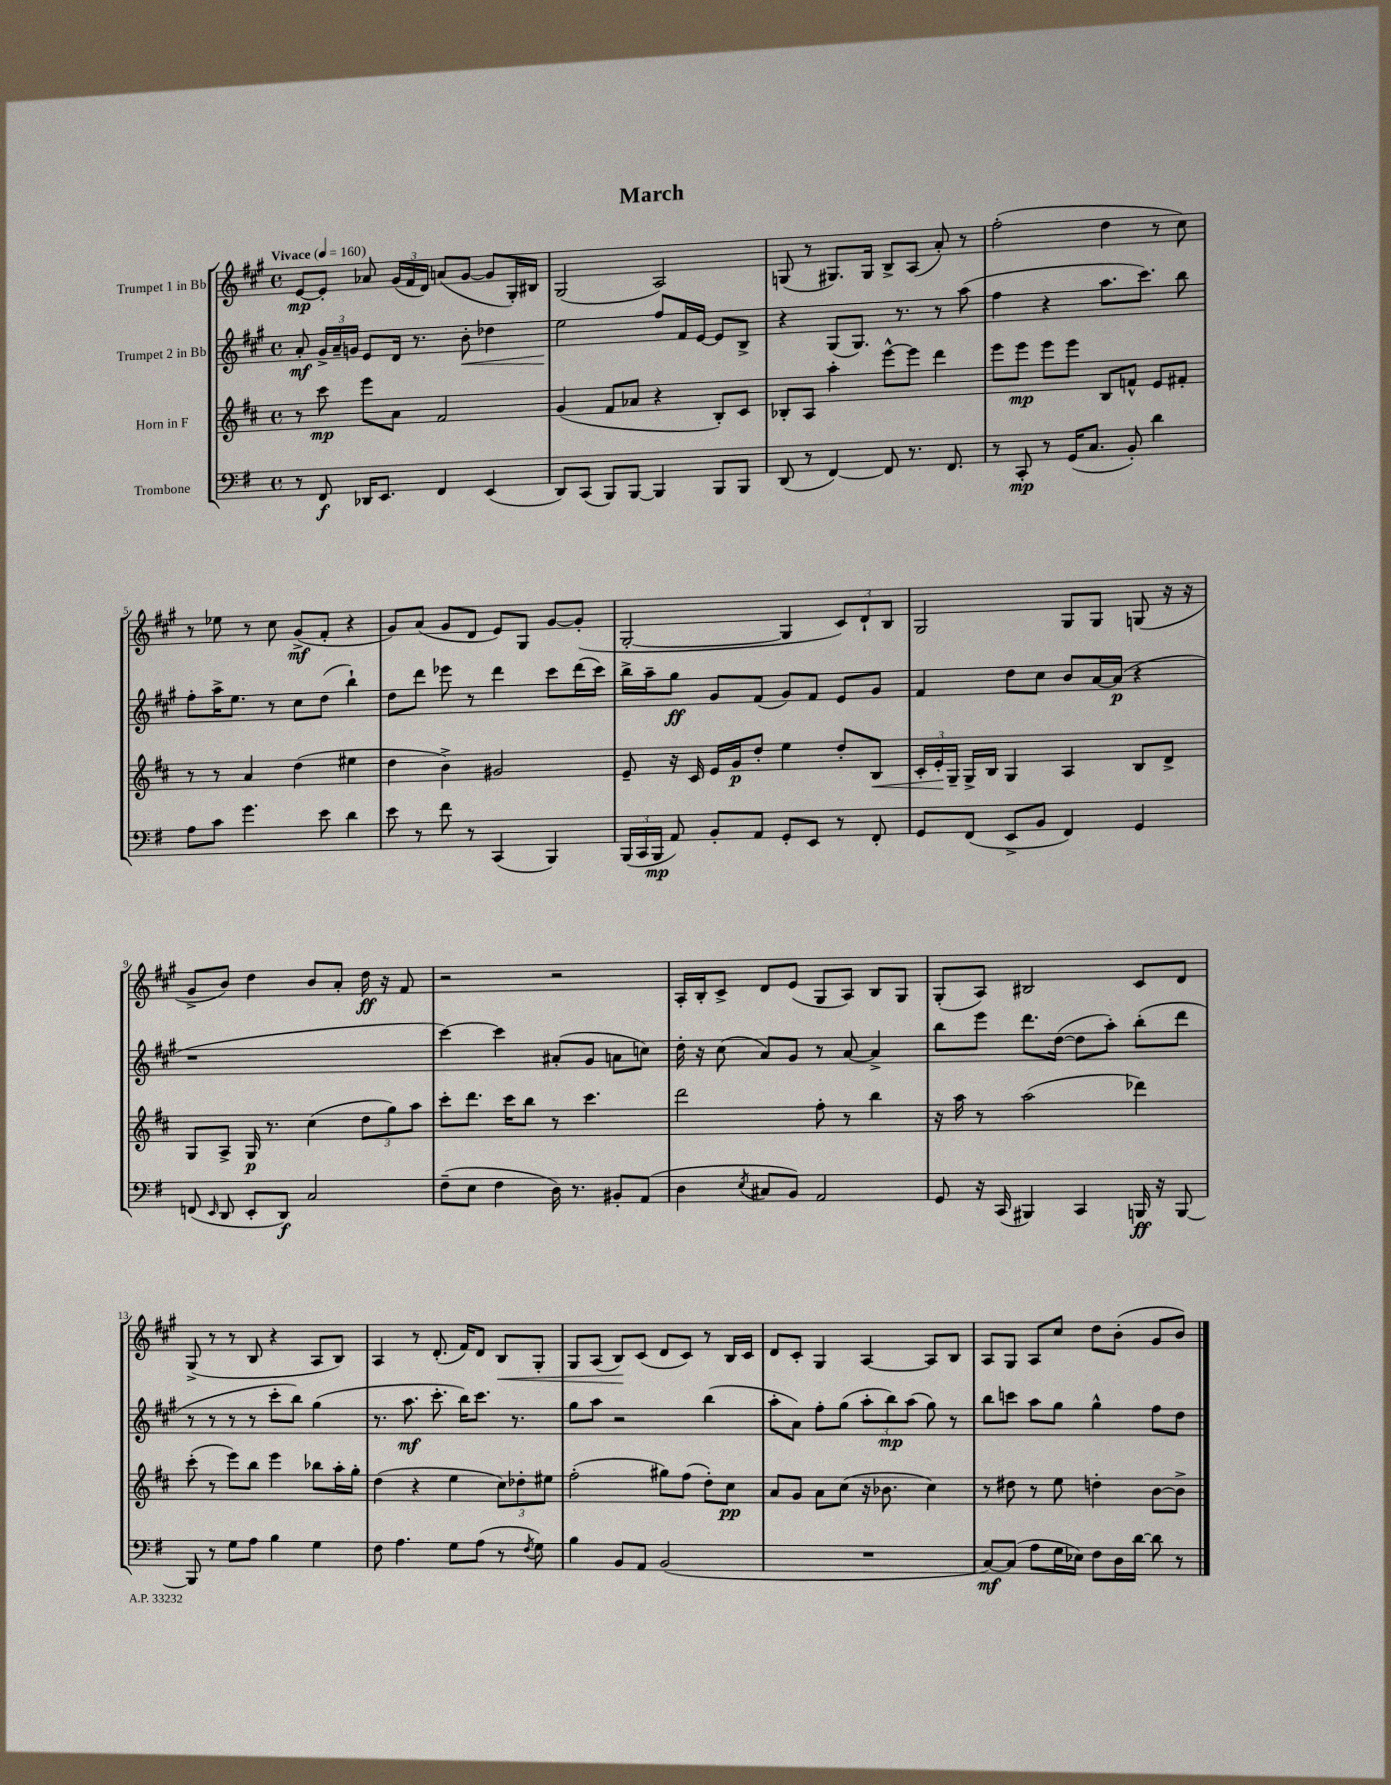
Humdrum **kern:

**kern	**dynam	**kern	**dynam	**kern	**dynam	**kern	**dynam
*part4	*part4	*part3	*part3	*part2	*part2	*part1	*part1
*staff4	*staff4	*staff3	*staff3	*staff2	*staff2	*staff1	*staff1
*I"Trombone	*	*I"Horn in F	*	*I"Trumpet 2 in Bb	*	*I"Trumpet 1 in Bb	*
*clefF4	*	*clefG2	*	*clefG2	*	*clefG2	*
*k[f#]	*	*k[f#c#]	*	*k[f#c#g#]	*	*k[f#c#g#]	*
*M4/4	*	*M4/4	*	*M4/4	*	*M4/4	*
*met(c)	*	*met(c)	*	*met(c)	*	*met(c)	*
*MM160	*	*MM160	*	*MM160	*	*MM160	*
=1	=1	=1	=1	=1	=1	=1	=1
!	!	!	!	!	!	!LO:TX:a:B:t=Vivace	!
8r	.	8r	.	8a'/	mf	[8e/L	mp
8FF#/	f	8ccc#\	mp	24g#^/LL	.	8e'/J]	.
.	.	.	.	24a~/	.	.	.
.	.	.	.	24gn/JJ	.	.	.
16DD-X/KL	.	8eee\L	.	8e/L	.	8a-X/	.
8.EE/J	.	.	.	.	.	.	.
.	.	8a\J	.	16d/Jk	.	(24g#/LL	.
.	.	.	.	.	.	24f#/	.
.	.	.	.	8.r	.	.	.
.	.	.	.	.	.	24d/JJ)	.
4FF#/	.	2f#/	.	.	.	(8an/L	.
!	!	!	!	!	!LO:HP:b	!	!
.	.	.	.	8b'\	<	[8g#/J	.
(4EE/	.	.	.	4dd-X\	.	8g#/L]	.
.	.	.	.	.	.	16G#'/L)	.
.	.	.	.	.	.	16B#X/JJ	.
=2	=2	=2	=2	=2	=2	=2	=2
8DD/L)	.	(4g/	.	2ee\	.	(2G#/	.
(8CC/J	.	.	.	.	.	.	.
8BBB/L)	.	8f#/L	.	.	.	.	.
[8BBB/J	.	8a-X/J	.	.	.	.	.
4BBB/]	.	4r	.	8ff#/L	[	2A/)	.
.	.	.	.	16f#/L	.	.	.
.	.	.	.	[16e/JJ	.	.	.
8BBB/L	.	8B'/L)	.	8e/L]	.	.	.
8BBB/J	.	8c#/J	.	8B^/J	.	.	.
=3	=3	=3	=3	=3	=3	=3	=3
(8DD/	.	8B-X'/L	.	4r	.	(8Gn/	.
8r	.	8A/J	.	.	.	8r	.
[4FF#/)	.	4aa'\	.	(8G#/L	.	8.G#X/L)	.
.	.	.	.	8.G#/J)	.	.	.
.	.	.	.	.	.	16G#/Jk	.
8FF#/]	.	[8eee^^\L	.	.	.	8B^/L	.
.	.	.	.	8.r	.	.	.
8.r	.	8eee\J]	.	.	.	(8A/J	.
.	.	4ddd\	.	8r	.	8a'/)	.
8.FF#/	.	.	.	.	.	.	.
.	.	.	.	(8aa\	.	8r	.
=4	=4	=4	=4	=4	=4	=4	=4
8r	.	8eee\L	.	4ff#\	.	(2ff#'\	.
8CC'/	mp	8eee\J	mp	.	.	.	.
8r	.	8eee\L	.	4r	.	.	.
(16GG/KL	.	8eee\J	.	.	.	.	.
8.C/J	.	.	.	.	.	.	.
.	.	8B/L	.	8.aa\L	.	4dd\	.
8BB'/)	.	8fn^^/J	.	.	.	.	.
.	.	.	.	8.ccc#\J)	.	.	.
4d\	.	8e/L	.	.	.	8r	.
.	.	8f#X'/J	.	8bb\	.	8cc#\)	.
!!LO:LB:g=z
=5	=5	=5	=5	=5	=5	=5	=5
8A\L	.	8r	.	8ff#'\L	.	8r	.
8c\J	.	8r	.	16aa^\K	.	8ee-X\	.
.	.	.	.	8.ee\J	.	.	.
4.g\	.	4a/	.	.	.	8r	.
.	.	.	.	8r	.	8cc#\	.
.	.	(4dd\	.	8cc#\L	.	(8g#^/L	mf
8e\	.	.	.	(8dd\J	.	8f#'/J	.
4d\	.	4ee#X\	.	4bb`\)	.	4r	.
=6	=6	=6	=6	=6	=6	=6	=6
8e\	.	4dd\	.	8dd\L	.	8g#/L)	.
8r	.	.	.	8ddd\J	.	(8a/J	.
8f#\	.	4b^\)	.	8eee-X\	.	8g#/L	.
8r	.	.	.	8r	.	8d/J	.
(4CC/	.	2g#X/	.	4ddd\	.	8e/L)	.
.	.	.	.	.	.	8G#/J	.
4BBB/)	.	.	.	8ccc#\L	.	[8g#/L	.
.	.	.	.	(16ddd\L	.	(8g#'/J]	.
.	.	.	.	16ccc#\JJ)	.	.	.
=7	=7	=7	=7	=7	=7	=7	=7
(24BBB/LL	.	8e~/	.	16bb^\LL	.	[2G#'/	.
24CC/	.	.	.	.	.	.	.
.	.	.	.	16aa~\J	.	.	.
24BBB/JJ	mp	.	.	.	.	.	.
8AA/)	.	16r	.	8gg#\J	ff	.	.
.	.	16c#/	.	.	.	.	.
8BB'/L	.	16e/LL	.	8g#/L	.	.	.
.	.	16g/J	p	.	.	.	.
8AA/J	.	8dd'/J	.	(8f#/J	.	.	.
8GG'/L	.	4ee\	.	8g#/L)	.	4G#/]	.
8EE/J	.	.	.	8f#/J	.	.	.
8r	.	8dd'/L	.	8e/L	.	12c#/L)	.
.	.	.	.	.	.	12d`/	.
!	!	!	!LO:HP:b	!	!	!	!
8FF#'/	.	8B/J	<	8g#/J	.	.	.
.	.	.	.	.	.	12B/J	.
=8	=8	=8	=8	=8	=8	=8	=8
8GG/L	.	24c#'/LL	.	4f#/	.	2G#/	.
.	.	24e'/	.	.	.	.	.
.	.	24G~/JJ	[	.	.	.	.
(8FF#/J	.	16G^/LL	.	.	.	.	.
.	.	16B/JJ	.	.	.	.	.
8EE^/L	.	4G/	.	8dd\L	.	.	.
8BB/J	.	.	.	8cc#\J	.	.	.
4FF#/)	.	4A/	.	8b/L	.	8G#/L	.
.	.	.	.	[16a/L	.	8G#/J	.
.	.	.	.	(16a/JJ]	p	.	.
4GG/	.	8B/L	.	4r	.	(8Gn/	.
.	.	8d^/J	.	.	.	16r	.
.	.	.	.	.	.	16r	.
!!LO:LB:g=z
=9	=9	=9	=9	=9	=9	=9	=9
(8FFn/	.	8G/L	.	1r	.	8g#^/L	.
16qqEE/	.	.	.	.	.	.	.
8DD/	.	8A^/J	.	.	.	8b/J)	.
8EE'/L	.	16G/	p	.	.	4dd\	.
.	.	8.r	.	.	.	.	.
8DD/J)	f	.	.	.	.	.	.
2C/	.	(4cc#\	.	.	.	8b/L	.
.	.	.	.	.	.	8a'/J	.
.	.	12dd\L	.	.	.	16dd\	ff
.	.	.	.	.	.	16r	.
.	.	12gg\)	.	.	.	.	.
.	.	.	.	.	.	8f#/	.
.	.	12aa\J	.	.	.	.	.
=10	=10	=10	=10	=10	=10	=10	=10
(8F#~\L	.	8ccc#'\L	.	[4ccc#\)	.	2r	.
8E\J	.	8.ddd\J	.	.	.	.	.
4F#\	.	.	.	4ccc#\]	.	.	.
.	.	16ccc#\KL	.	.	.	.	.
.	.	8bb\J	.	.	.	.	.
16D\)	.	8r	.	(8a#X'/L	.	2r	.
8.r	.	.	.	.	.	.	.
.	.	4.ccc#\	.	8g#/J	.	.	.
8BB#X'/L	.	.	.	8an\L	.	.	.
(8AA/J	.	.	.	8ccn\J)	.	.	.
=11	=11	=11	=11	=11	=11	=11	=11
4D\	.	2ddd\	.	16dd'\	.	16A'/LL	.
.	.	.	.	16r	.	16B'/J	.
.	.	.	.	(8cc#\	.	8c#^/J	.
8qE/	.	.	.	.	.	.	.
8C#X/L	.	.	.	8a/L)	.	8d/L	.
8BB/J)	.	.	.	8g#/J	.	(8e/J	.
2AA/	.	8ff#'\	.	8r	.	8G#/L	.
.	.	8r	.	[8a/	.	8A/J)	.
.	.	4bb\	.	4a^/]	.	8B/L	.
.	.	.	.	.	.	8G#/J	.
=12	=12	=12	=12	=12	=12	=12	=12
8GG/	.	16r	.	8bb\L	.	(8G#'/L	.
.	.	16aa\	.	.	.	.	.
16r	.	8r	.	8eee\J	.	8A/J)	.
(16CC/	.	.	.	.	.	.	.
4BBB#X/)	.	(2aa\	.	8.ddd\L	.	2B#X/	.
.	.	.	.	([16dd\Jk	.	.	.
4CC/	.	.	.	8dd\L]	.	.	.
.	.	.	.	8aa'\J)	.	.	.
16BBBn/	ff	4ddd-X\)	.	(8bb'\L	.	8c#/L	.
16r	.	.	.	.	.	.	.
[8BBB/	.	.	.	8ddd\J	.	8d/J	.
!!LO:LB:g=z
=13	=13	=13	=13	=13	=13	=13	=13
8BBB/]	.	(8ccc#'\	.	8r	.	(8G#^/	.
8r	.	8r	.	8r	.	8r	.
8G\L	.	8eee\L)	.	8r	.	8r	.
8A\J	.	8bb\J	.	8r	.	8B/	.
4B\	.	4eee\	.	8ccc#'\L	.	4r	.
.	.	.	.	8bb\J)	.	.	.
4G\	.	8bb-X\L	.	(4gg#\	.	8A/L	.
.	.	16aa'\L	.	.	.	8B/J)	.
.	.	16gg'\JJ	.	.	.	.	.
=14	=14	=14	=14	=14	=14	=14	=14
8F#\	.	(4dd\	.	8.r	.	4A/	.
4.A\	.	.	.	.	.	.	.
.	.	.	.	8.aa\	mf	.	.
.	.	4r	.	.	.	8r	.
.	.	.	.	8.ccc#'\	.	(8.d'/	.
8G\L	.	4ee\	.	.	.	.	.
.	.	.	.	16bb\KL)	.	16f#/KL)	.
(8A\J	.	.	.	8.ccc#\J	.	8d/J	.
!	!	!	!	!	!	!	!LO:HP:b
8r	.	12cc#\L)	.	.	.	8B/L	<
.	.	.	.	8.r	.	.	.
.	.	12dd-X'\	.	.	.	.	.
8qF#/	.	.	.	.	.	.	.
8G\)	.	.	.	.	.	8G#'/J	.
.	.	12ee#X\J	.	.	.	.	.
=15	=15	=15	=15	=15	=15	=15	=15
4B\	.	(2ff#'\	.	8gg#\L	.	8G#/L	.
.	.	.	.	8aa\J	.	(8A/J	.
8BB/L	.	.	.	2r	.	8B/L)	.
8AA/J	.	.	.	.	.	(8c#/J	[
(2BB/	.	8gg#X\L)	.	.	.	8d/L	.
.	.	(8ff#\J	.	.	.	8c#/J)	.
.	.	8dd'\L)	.	(4bb\	.	8r	.
.	.	8cc#\J	pp	.	.	16B/LL	.
.	.	.	.	.	.	16c#/JJ	.
=16	=16	=16	=16	=16	=16	=16	=16
1r	.	8a/L	.	8aa'\L	.	8d/L	.
.	.	8g/J	.	8a\J)	.	8c#'/J	.
.	.	8a\L	.	8ff#'\L	.	4G#/	.
.	.	(8cc#\J	.	(8gg#\J	.	.	.
.	.	16r	.	12aa'\L	.	[4A/	.
.	.	8.b-X\	.	.	.	.	.
.	.	.	.	12bb\)	mp	.	.
.	.	.	.	(12aa\J	.	.	.
.	.	4cc#\)	.	8gg#\)	.	8A/L]	.
.	.	.	.	8r	.	8B/J	.
=17	=17	=17	=17	=17	=17	=17	=17
[8C/L)	mf	8r	.	8bb\L	.	8A/L	.
(8C/J]	.	8dd#X\	.	8cccn\J	.	8G#/J	.
8A\L	.	8r	.	8aa\L	.	8A/L	.
16G\L	.	8ee\	.	8gg#\J	.	8cc#/J	.
16E-X\JJ)	.	.	.	.	.	.	.
8F#\L	.	4ddn'\	.	4gg#^^\	.	8dd\L	.
16D\L	.	.	.	.	.	(8b'\J	.
[16d\JJ	.	.	.	.	.	.	.
8d\]	.	[8b\L	.	8ff#\L	.	8g#/L	.
8r	.	8b^\J]	.	8dd\J	.	8b/J)	.
==	==	==	==	==	==	==	==
*-	*-	*-	*-	*-	*-	*-	*-
